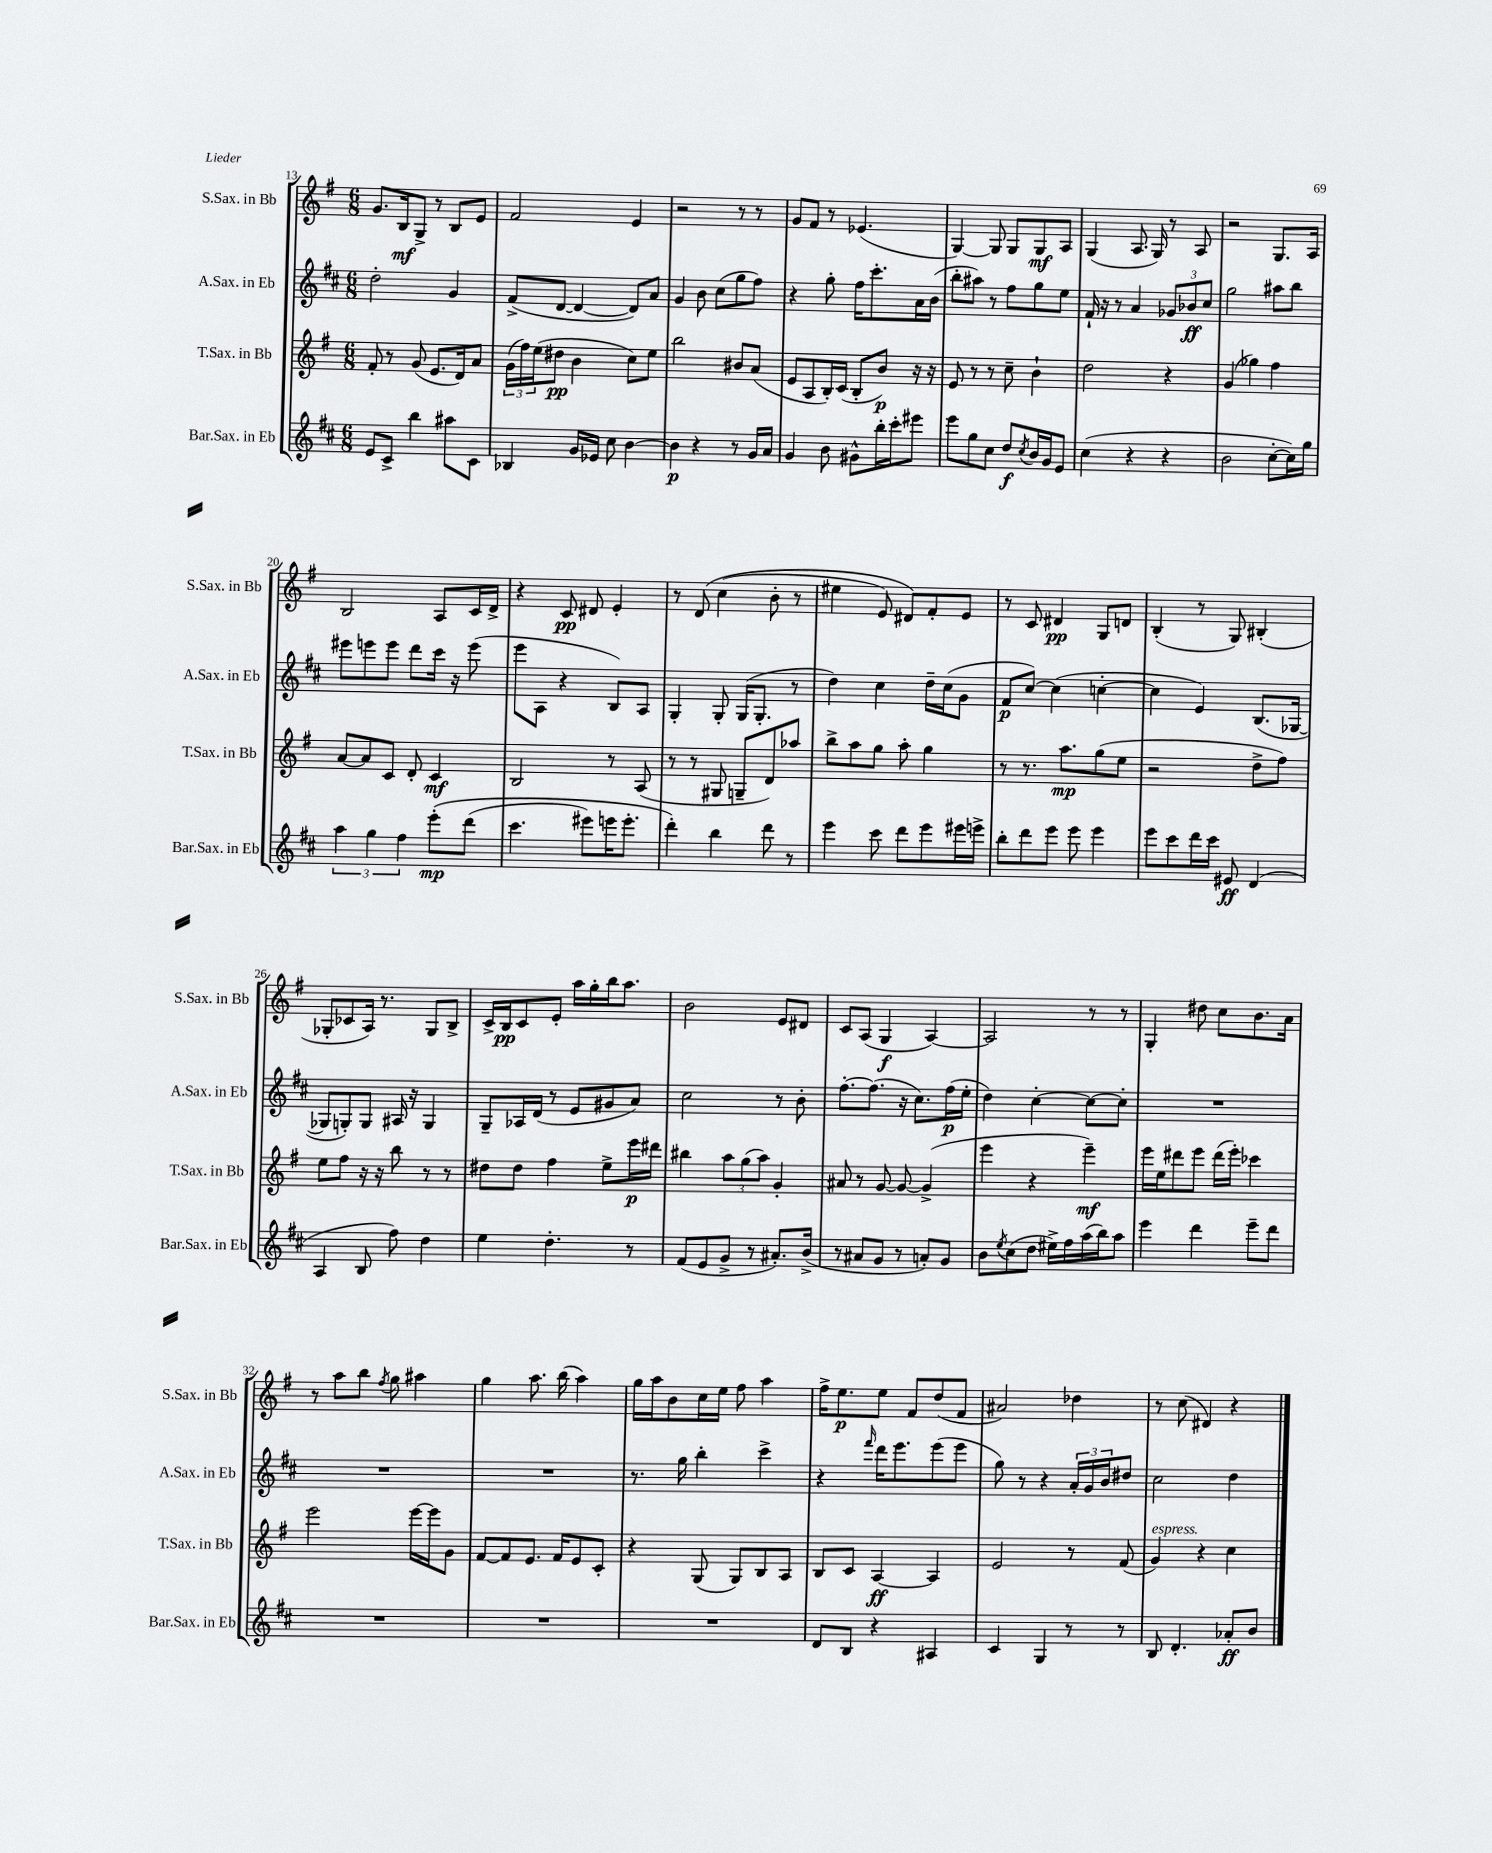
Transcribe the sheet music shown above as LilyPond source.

<<
\new StaffGroup <<
\new Staff = "s0" \with { instrumentName = "S.Sax. in Bb" shortInstrumentName = "S.Sax. in Bb" } {
    \clef treble \key g \major \numericTimeSignature \time 6/8
    g'8. b16\mf g8-> r8 b8 e'8 |
    fis'2 e'4 |
    r2 r8 r8 |
    g'8 fis'8 r8 ees'4.( |
    g4~) g8 g8 g8\mf a8 |
    g4( a8. g16) r8 a8 |
    r2 g8. a16 |
    b2 a8 c'16 d'16-> |
    r4 c'8\pp dis'8 e'4-. |
    r8 d'8\( c''4( b'8-. r8 |
    eis''4 e'8) dis'8\) fis'8-. e'8 |
    r8 c'8 dis'4\pp g8 d'8 |
    b4-.( r8 g8) bis4-.( |
    ges8-. ces'8 a16) r8. ges8 b8-> |
    c'16-> b16\pp c'8 e'8-. a''16 g''16-. b''16 a''8. |
    b'2 e'8 dis'8 |
    c'8 a8( g4\f a4~) |
    a2 r8 r8 |
    g4-. dis''8 c''8 b'8. a'16 |
    r8 a''8 b''8 \acciaccatura { fis''8 } g''8 ais''4 |
    g''4 a''8. b''16( a''4) |
    g''16 a''16 b'8 c''16 e''16 fis''8 a''4 |
    fis''16-> e''8.\p e''8 fis'8 d''8( fis'8 |
    ais'2) des''4 |
    r8 c''8( dis'4) r4 \bar "|." |
}
\new Staff = "s1" \with { instrumentName = "A.Sax. in Eb" shortInstrumentName = "A.Sax. in Eb" } {
    \clef treble \key d \major \numericTimeSignature \time 6/8
    d''2-. g'4 |
    fis'8->( d'8~ d'4~ d'8) a'8 |
    g'4 b'8 cis''8( g''8 fis''8) |
    r4 g''8-. fis''16 cis'''8.-. a'16 b'16( |
    b''8-. ais''8) r8 fis''8 g''8 e''8 |
    fis'16-! r16 r8 a'4 \tuplet 3/2 { ges'8 bes'8\ff cis''8 } |
    g''2 ais''8 b''8 |
    eis'''8 e'''8 e'''8 d'''8 cis'''16 r16 e'''8( |
    e'''8 a8 r4 b8) a8 |
    g4-. g8-. g16( g8.-. r8 |
    d''4) cis''4 d''16-- cis''16( g'8 |
    fis'8\p cis''8~) cis''4( c''4~-. |
    c''4 e'4) b8.( ges16~ |
    ges8 g8-.) g8 ais16 r16 g4 |
    g8-- aes16 d'16( r8 e'8 gis'8 a'8) |
    cis''2 r8 b'8-. |
    fis''8.~-. fis''8.( r16 cis''8.) fis''16\p( e''16-. |
    d''4) cis''4~-. cis''8~ cis''8-. |
    R2. |
    R2. |
    R2. |
    r8. g''16 b''4-. cis'''4-> |
    r4 \grace { fis'''16 } d'''16 e'''8. e'''8( e'''8 |
    g''8) r8 r4 \tuplet 3/2 { a'16-. g'16 b'16 } dis''8 |
    cis''2 d''4 \bar "|." |
}
\new Staff = "s2" \with { instrumentName = "T.Sax. in Bb" shortInstrumentName = "T.Sax. in Bb" } {
    \clef treble \key g \major \numericTimeSignature \time 6/8
    fis'8-. r8 g'8( e'8. d'16) a'8 |
    \tuplet 3/2 { g'16( fis''16) e''16( } dis''8\pp b'4 c''8) e''8 |
    b''2 bis'8 a'8( |
    e'8 a8 b16-.) c'16( b8-. b'8\p) r16 r16 |
    e'8 r8 r8 c''8-- b'4-! |
    d''2 r4 |
    g'4( ges''4) fis''4 |
    a'8~ a'8 c'8 d'8-. c'4\mf |
    b2 r8 a8( |
    r8 r8 gis8 g8-- d'8) aes''8 |
    b''8-> a''8 g''8 a''8-. g''4 |
    r8 r8. a''8.\mp g''8( e''8 |
    r2 d''8-> fis''8) |
    e''8 fis''8 r16 r16 b''8 r8 r8 |
    dis''8 dis''8 fis''4 e''8-> e'''16\p dis'''16 |
    bis''4 \tuplet 3/2 { a''8 g''8( a''8) } g'4-. |
    ais'8 r8 g'8~ g'8~ g'4->( |
    e'''4 r4 e'''4--\mf) |
    e'''16 e''16 dis'''8 e'''8 dis'''16( e'''16-.) ces'''4 |
    e'''2 e'''16~ e'''16 g'8 |
    fis'8~ fis'8 e'8. fis'16 e'8 c'8-. |
    r4 g8( g8) b8 a8 |
    b8 c'8 a4~\ff a4 |
    e'2 r8 fis'8( |
    g'4^\markup { \italic "espress." }) r4 c''4 \bar "|." |
}
\new Staff = "s3" \with { instrumentName = "Bar.Sax. in Eb" shortInstrumentName = "Bar.Sax. in Eb" } {
    \clef treble \key d \major \numericTimeSignature \time 6/8
    e'8 cis'8-> b''4 ais''8 cis'8 |
    bes4 g'16 ees'16 cis''8 b'4~ |
    b'4\p r4 r8 g'16 a'16 |
    g'4 b'8 gis'8-^ b''16-. cis'''16-. eis'''8 |
    e'''8 g''8 cis''8 d''8\f \acciaccatura { cis''8 } b'16 g'16 e'8 |
    cis''4( r4 r4 |
    b'2 cis''8~-. cis''16) g''16 |
    \tuplet 3/2 { a''4 g''4 fis''4 } e'''8-.\mp\( d'''8( |
    cis'''4. eis'''8) e'''16 e'''8.-. |
    d'''4-.\) b''4 d'''8 r8 |
    e'''4 cis'''8 d'''8 e'''8 eis'''16 e'''16-> |
    b''8-. d'''8 e'''8 e'''8 e'''4 |
    e'''8 cis'''8 d'''16 cis'''16 eis'8\ff d'4( |
    a4 b8 fis''8) d''4 |
    e''4 d''4.-. r8 |
    fis'8( e'8 g'8-> r8 ais'8.-.) b'16->( |
    r8 ais'8 g'8 r8 a'8-.) g'8 |
    b'8 \acciaccatura { e''8 } cis''8( d''8 eis''16->) fis''16 a''16( b''16) a''8 |
    e'''4 d'''4 e'''8-- d'''8 |
    R2. |
    R2. |
    R2. |
    d'8 b8 r4 ais4 |
    cis'4 g4 r8 r8 |
    b8 d'4.-. aes'8-.\ff b'8 \bar "|." |
}
>>
>>
\layout { \context { \Score currentBarNumber = #13 } }
